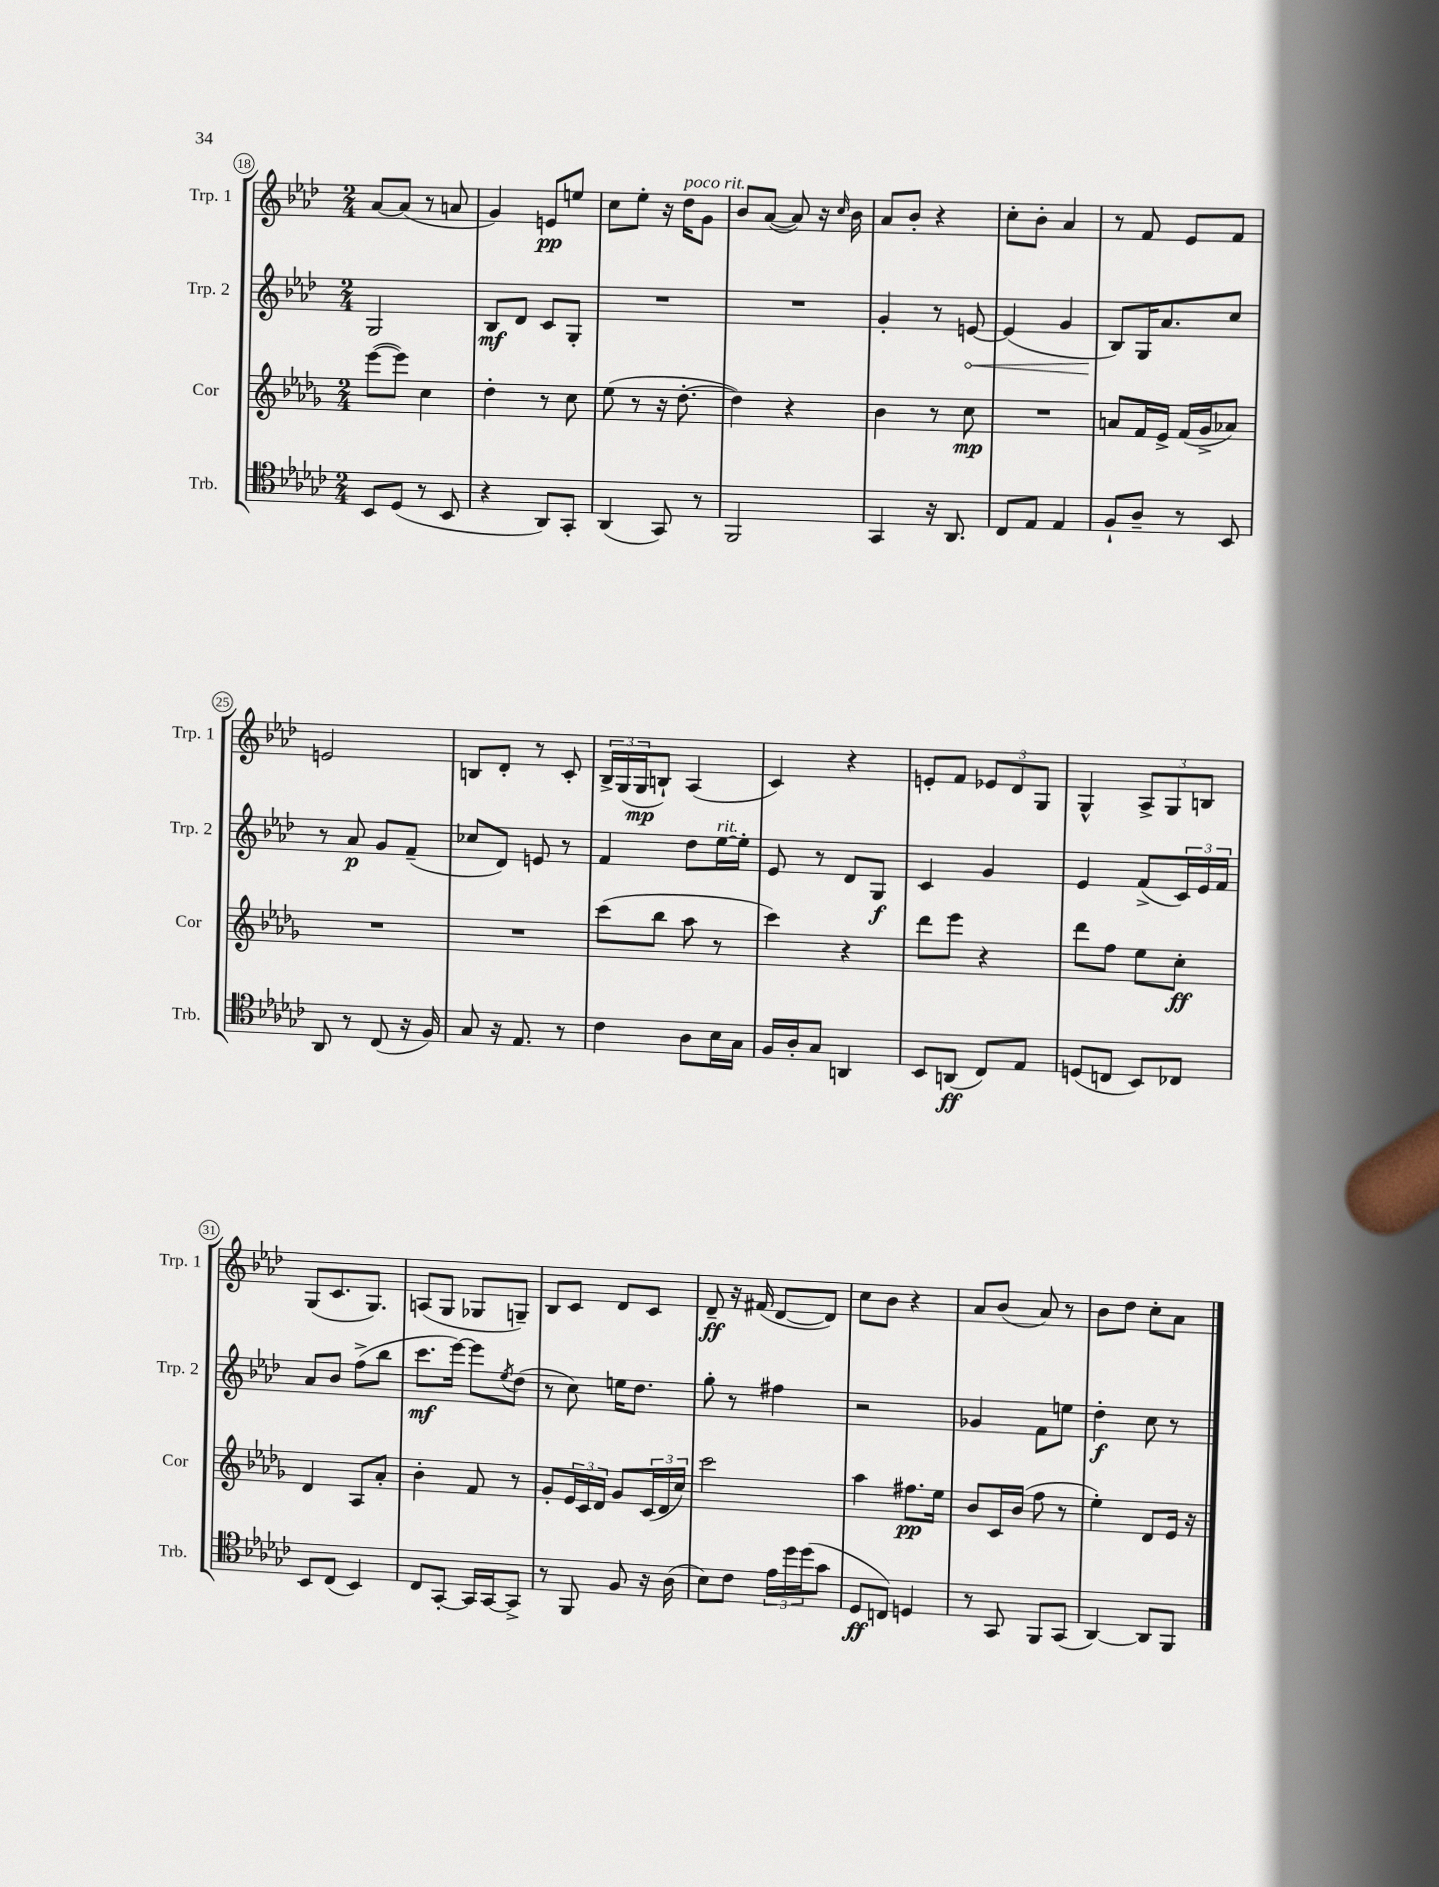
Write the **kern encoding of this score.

**kern	**kern	**kern	**kern
*staff4	*staff3	*staff2	*staff1
*clefC4	*clefG2	*clefG2	*clefG2
*k[b-e-a-d-g-c-]	*k[b-e-a-d-g-]	*k[b-e-a-d-]	*k[b-e-a-d-]
*M2/4	*M2/4	*M2/4	*M2/4
8BB-	([8eee-	2G	[8a-
(8D-	8eee-])	.	(8a-]
8r	4cc	.	8r
8BB-	.	.	8a
=	=	=	=
4r	4dd-'	8B-	4g)
.	.	8d-	.
8AA-)	8r	8c	8e
8GG-'	8cc	8G'	8ee
=	=	=	=
(4AA-	(8ee-	2r	8cc
.	8r	.	8ee-'
8GG-)	16r	.	16r
.	[8.dd-'	.	16dd-
8r	.	.	8g
=	=	=	=
2FF	4dd-])	2r	8b-
.	.	.	([8a-
.	4r	.	8a-])
.	.	.	16r
.	.	.	16qqcc
.	.	.	16b-
=	=	=	=
4GG-	4b-	4g'	8a-
.	.	.	8b-'
16r	8r	8r	4r
8.AA-	.	.	.
.	8cc	[8e	.
=	=	=	=
8C-	2r	(4e]	8cc'
8E-	.	.	8b-'
4E-	.	4g	4a-
=	=	=	=
8F`	8a	8B-)	8r
8A-~	16f	16G	8f
.	16e-^	8.a-	.
8r	(16f	.	8e-
.	16g-^	.	.
8BB-	8a-)	8cc	8f
=	=	=	=
8AA-	2r	8r	2e
8r	.	8a-	.
(8C-	.	8g	.
16r	.	(8f~	.
16F)	.	.	.
=	=	=	=
8G-	2r	8cc-	8B
16r	.	8d-)	8d-'
8.E-	.	.	.
.	.	8e	8r
8r	.	8r	8c'
=	=	=	=
4c-	(8ccc	4f	24B-^
.	.	.	(24G
.	.	.	24G
.	8bb-	.	8B`)
8A-	8aa-	8dd-	(4A-
16B-	8r	[16ee-	.
16G-	.	16ee-']	.
=	=	=	=
16F	4ccc)	8e-	4c)
16A-'	.	.	.
8G-	.	8r	.
4AA	4r	8d-	4r
.	.	8G	.
=	=	=	=
8BB-	8ddd-	4c	8e'
(8AA	8eee-	.	8f
8C-)	4r	4g	12e-
.	.	.	12d-
8E-	.	.	.
.	.	.	12G
=	=	=	=
(8D	8ddd-	4e-	4G^^
8C	8ff	.	.
8BB-)	8ee-	(8f^	12A-^
.	.	.	12G
8C-	8cc'	24c)	.
.	.	24e-	12B
.	.	24f	.
=	=	=	=
8BB-	4d-	8a-	(8G
(8C-	.	8b-	8.c
4BB-)	8A-	(8ff^	.
.	.	.	8.G)
.	8a-'	8bb-	.
=	=	=	=
8C-	4b-'	8.ccc	(8A
[8GG-'	.	.	8G
.	.	[16eee-)	.
16GG-]	8f	8eee-]	8G-
[16GG-	.	.	.
.	.	8qee-	.
8GG-^]	8r	(8dd-	8G~)
=	=	=	=
8r	8g-'	8r	8B-
8FF	24e-	8cc)	8c
.	24c	.	.
.	24d-	.	.
8F	8g-	16ee	8d-
.	.	8.dd-	.
16r	(24c	.	8c
.	24d-	.	.
(16A-	.	.	.
.	24cc)	.	.
=	=	=	=
8B-)	2ccc	8gg'	8d-~
8c-	.	8r	16r
.	.	.	(16f#
24e-	.	4ff#	[8d-
24dd-	.	.	.
(24dd-	.	.	.
8g-	.	.	8d-])
=	=	=	=
8D-	4aa-	2r	8cc
8C)	.	.	8b-
4D	8.ff#	.	4r
.	16ee-	.	.
=	=	=	=
8r	8b-	4g-	8a-
8GG-	16c	.	(8b-
.	(16b-	.	.
8FF	8ff	8f	8a-)
(8GG-	8r	8ee	8r
=	=	=	=
[4AA-)	4ee-')	4dd-'	8b-
.	.	.	8dd-
8AA-]	8d-	8cc	8cc'
8FF	16e-	8r	8a-
.	16r	.	.
==	==	==	==
*-	*-	*-	*-
